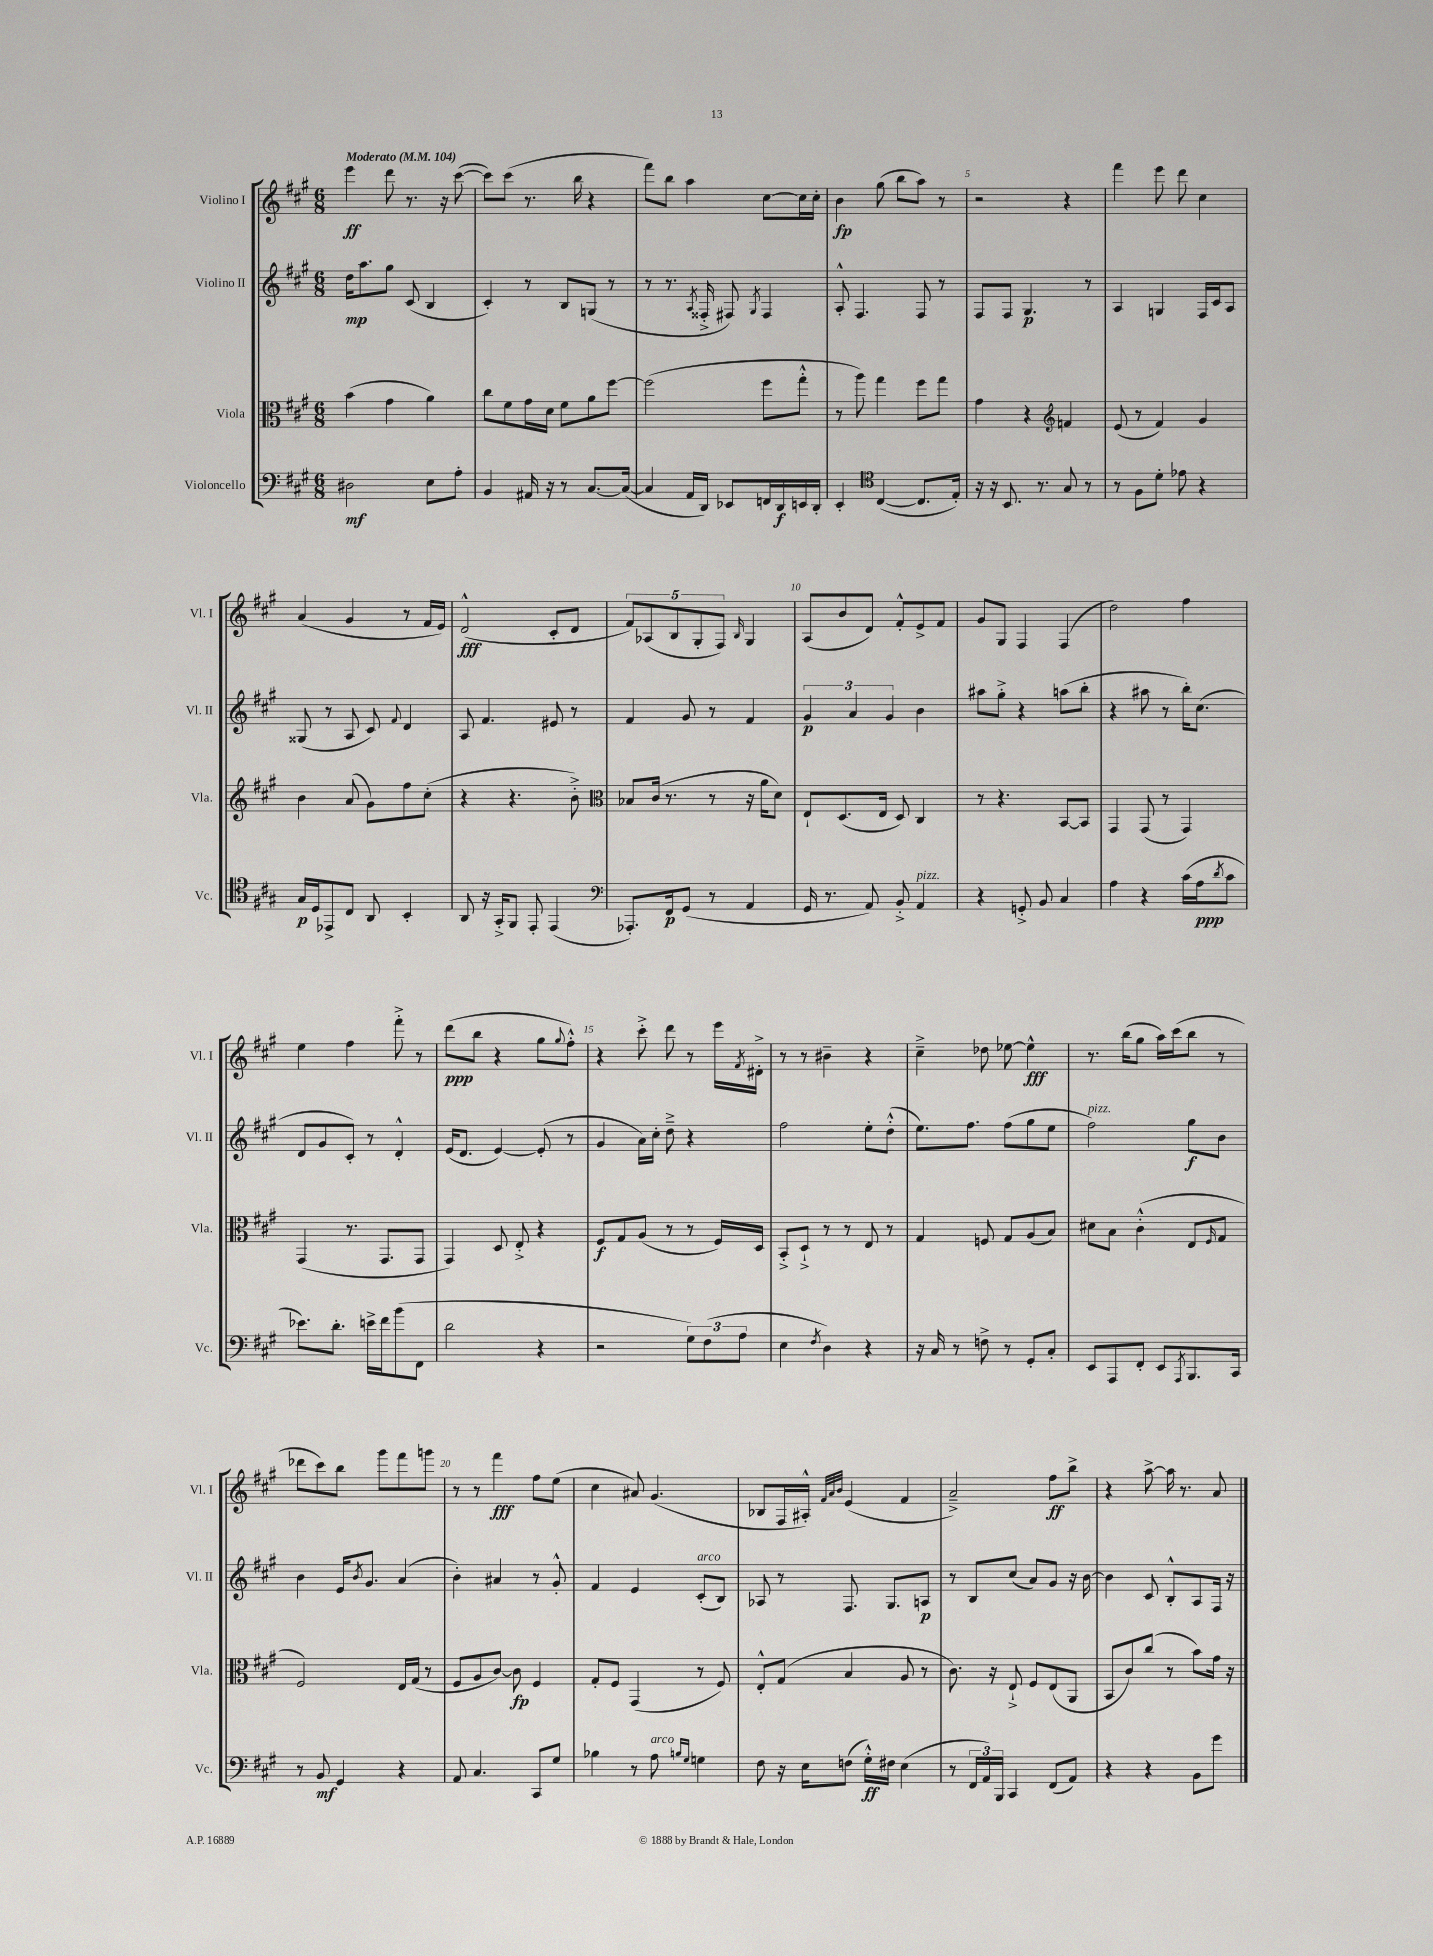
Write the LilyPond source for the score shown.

<<
\new StaffGroup <<
\new Staff = "s0" \with { instrumentName = "Violino I" shortInstrumentName = "Vl. I" } {
    \clef treble \key a \major \numericTimeSignature \time 6/8 \tempo "Moderato" 4 = 104
    e'''4\ff d'''8 r8. r16 cis'''8~( |
    cis'''8) cis'''8( r8. b''16 r4 |
    fis'''8) b''8 a''4 cis''8~ cis''16 cis''16-. |
    b'4\fp gis''8( b''8 a''8) r8 |
    r2 r4 |
    fis'''4 e'''8 d'''8 cis''4 |
    a'4( gis'4 r8 fis'16 e'16) |
    d'2-^\fff( cis'8-. d'8 |
    \tuplet 5/4 { fis'8) aes8( b8 gis8-. fis8) } \grace { b16 } gis4 |
    a8( b'8 d'8) fis'8-.-^ e'8-> fis'8 |
    gis'8 gis8 fis4 fis4( |
    d''2) fis''4 |
    e''4 fis''4 fis'''8-.-> r8 |
    d'''8\ppp( b''8 r4 gis''8 \appoggiatura { gis''8 } fis''8-.-^) |
    r4 cis'''8-.-> d'''8 r8 e'''16 \acciaccatura { fis'8 } dis'16-.-> |
    r8 r8 bis'4-- r4 |
    cis''4---> des''8 ees''8~ ees''4-^\fff |
    r8. b''16( gis''8 a''16) cis'''16( b''8 r8 |
    des'''8 cis'''8) b''8 gis'''8 fis'''8 g'''8 |
    r8 r8 fis'''4\fff fis''8 e''8( |
    cis''4 ais'8) gis'4.( |
    bes8 fis16 ais16-.-^) \grace { fis'32 a'32 b'32 } e'4( fis'4 |
    a'2--->) fis''8\ff b''8-> |
    r4 a''8~-> a''16 r8. a'8 \bar "|." |
}
\new Staff = "s1" \with { instrumentName = "Violino II" shortInstrumentName = "Vl. II" } {
    \clef treble \key a \major \numericTimeSignature \time 6/8
    d''16\mp a''8. gis''8 cis'8( b4 |
    cis'4-.) r8 b8 g8( r8 |
    r8 r8. \acciaccatura { a8 } fisis16-.-> fis8) \acciaccatura { gis8 } fis4 |
    a8-.-^ fis4. fis8 r8 |
    fis8 fis8 gis4.\p r8 |
    a4 g4 fis16 cis'16 a8 |
    gisis8( r8 a8 cis'8) \appoggiatura { fis'8 } d'4 |
    a8 fis'4. eis'8 r8 |
    fis'4 gis'8 r8 fis'4 |
    \tuplet 3/2 { gis'4\p a'4 gis'4 } b'4 |
    ais''8 gis''8-.-> r4 a''8( b''8-. |
    r4 ais''8 r8 b''16-.) cis''8.( |
    d'8 gis'8 cis'8-.) r8 d'4-.-^ |
    e'16( d'8. e'4~) e'8-.( r8 |
    gis'4 a'16) cis''16-. d''8---> r4 |
    fis''2 e''8-. d''8-.-^( |
    e''8.) fis''8. fis''8( gis''8 e''8 |
    fis''2^\markup { \italic "pizz." }) gis''8\f b'8 |
    b'4 e'16 \acciaccatura { b'8 } gis'8. a'4( |
    b'4-.) ais'4 r8 gis'8-.-^ |
    fis'4 e'4 cis'8-.^\markup { \italic "arco" }( b8) |
    aes8 r8 fis8. gis8. a8\p |
    r8 b8 cis''8( a'8) gis'8 r16 b'16~ |
    b'4 cis'8 b8-.-^ a8 fis16 r16 \bar "|." |
}
\new Staff = "s2" \with { instrumentName = "Viola" shortInstrumentName = "Vla." } {
    \clef alto \key a \major \numericTimeSignature \time 6/8
    b'4( gis'4 a'4) |
    cis''8 fis'8 gis'16 d'16 fis'8 a'8 fis''8~ |
    fis''2( fis''8 gis''8-.-^ |
    r8 a''8) gis''4 fis''8 gis''8 |
    gis'4 r4 \clef treble f'4 |
    e'8( r8 fis'4) gis'4 |
    b'4 a'8( gis'8) fis''8 cis''8-.( |
    r4 r4. b'8-.->) |
    \clef alto bes8 cis'16( r8. r8 r16 a'16 d'8) |
    e8-! d8.( e16 d8) cis4 |
    r8 r4. b,8~ b,8 |
    gis,4 gis,8( r8 gis,4) |
    gis,4( r8. gis,8. gis,8 |
    gis,4) d8 e8-.-> r4 |
    fis8\f gis8 a8( r8 r8 fis16) d16 |
    b,8-.-> d8-!-> r8 r8 e8 r8 |
    gis4 f8 gis8 a8( b8) |
    dis'8 b8 cis'4-.-^( e8 \grace { fis16 } gis8 |
    fis2) e16 gis16( r8 |
    fis8 a8 cis'8~) cis'8\fp fis4 |
    gis8-. fis8 gis,4( r8 fis8) |
    e8-.-^ gis8( b4 a8 r8 |
    cis'8.) r16 e8-!-> fis8 e8( a,8 |
    b,8 cis'8) cis''8( r8 b'8) gis'16 r16 \bar "|." |
}
\new Staff = "s3" \with { instrumentName = "Violoncello" shortInstrumentName = "Vc." } {
    \clef bass \key a \major \numericTimeSignature \time 6/8
    dis2\mf e8 a8-. |
    b,4 ais,16 r16 r8 cis8.~ cis16~( |
    cis4 a,16 d,16) ees,8 f,16 d,16\f e,16 d,16-. |
    e,4-. \clef tenor cis4~( cis8. e16-.) |
    r16 r16 b,8. r8. gis8 r8 |
    r8 fis8 d'8-. ees'8 r4 |
    gis16\p d16 ees,8-> cis8 a,8 b,4-. |
    a,8 r16 gis,16-.-> fis,8 e,8-. e,4( |
    \clef bass aes,,8.-.) fis,16\p gis,8( r8 a,4 |
    gis,16 r8. a,8) b,8-.-> a,4^\markup { \italic "pizz." } |
    r4 g,8-.-> b,8 cis4 |
    a4 r4 cis'16( a16\ppp \acciaccatura { d'8 } cis'8 |
    ees'8.) d'8.-. e'16-> fis'16 b'8( fis,8 |
    d'2 r4 |
    r2 \tuplet 3/2 { gis8) fis8( a8 } |
    e4 \acciaccatura { fis8 } d4) r4 |
    r16 cis16 r8 f8-> r8 gis,8-. cis8-. |
    e,8 a,,8 fis,8-. e,8 \acciaccatura { a,,8 } b,,8. cis,16 |
    r8 b,8\mf gis,4 r4 |
    a,8 cis4. cis,8 gis8 |
    bes4 r8 a8^\markup { \italic "arco" } \grace { b16 gis16 } g4 |
    fis8 r16 e16 f8( gis16-.-^\ff) fis16 e4( |
    r8 \tuplet 3/2 { fis,16 a,16) b,,16 } cis,4 fis,8( a,8) |
    r4 r4 b,8 gis'8 \bar "|." |
}
>>
>>
\layout { \context { \Score \override BarNumber.break-visibility = ##(#f #t #t) barNumberVisibility = #(every-nth-bar-number-visible 5) } }
